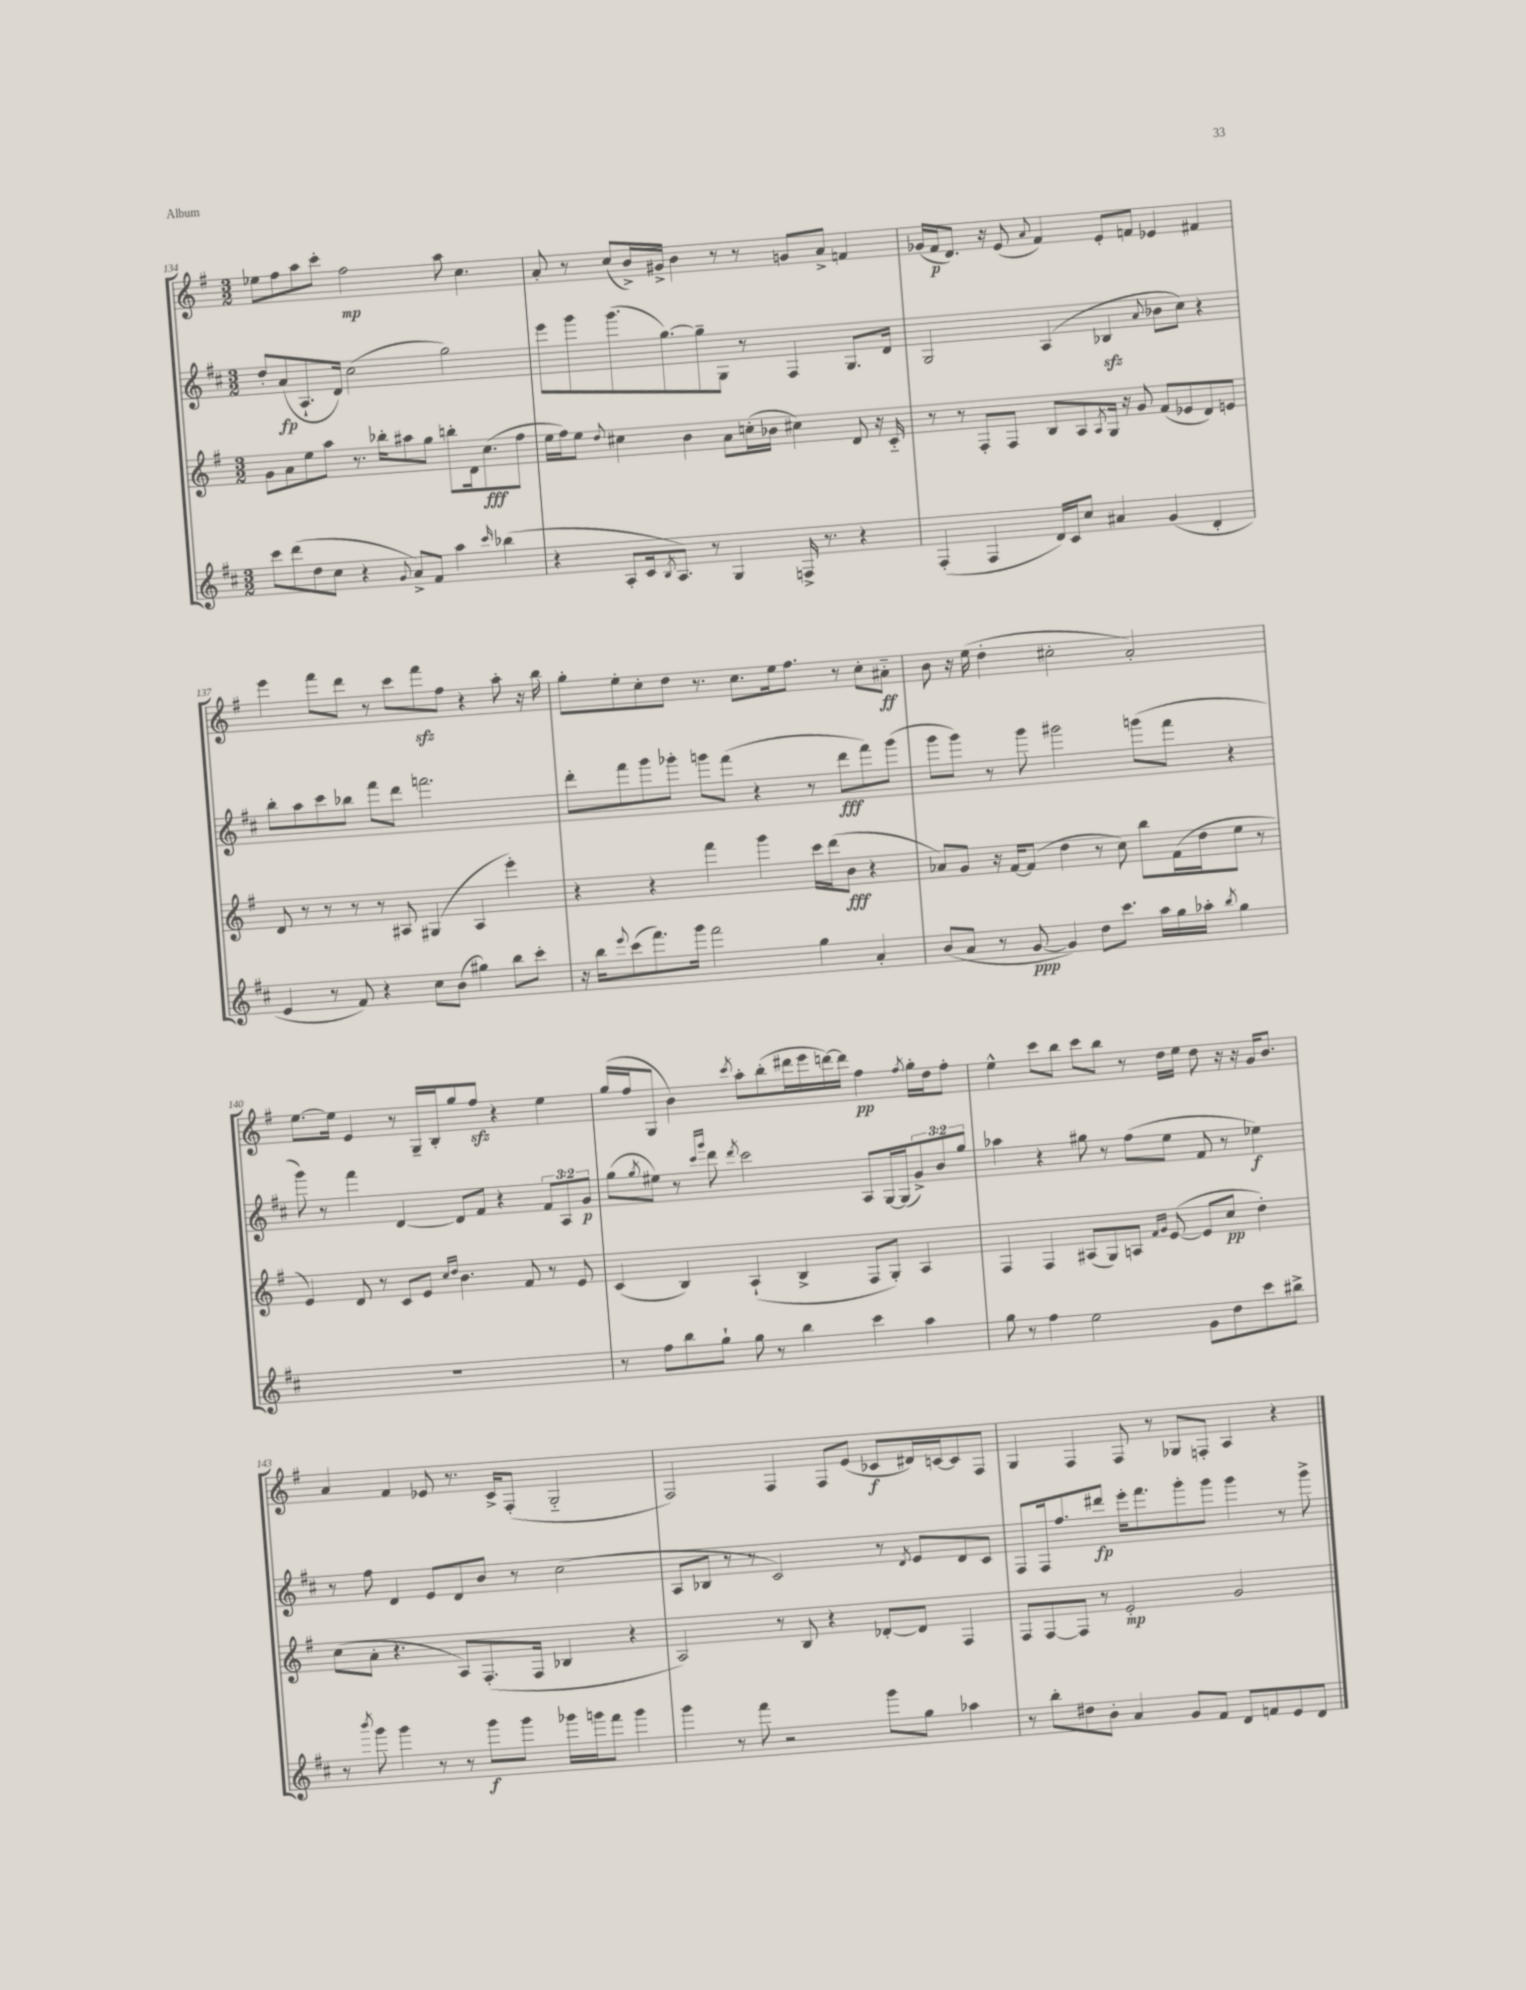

**kern	**kern	**kern	**kern
*staff4	*staff3	*staff2	*staff1
*clefG2	*clefG2	*clefG2	*clefG2
*k[f#c#]	*k[f#]	*k[f#c#]	*k[f#]
*M3/2	*M3/2	*M3/2	*M3/2
8ccc#\L	8g\L	8dd'/L	8ee-\L
(8ddd\	8a\	(8a/	8ff#\
8dd\	8ee\	8.A`/	8aa\
8cc#\J	8aa\J	.	8ccc'\J
.	.	16d/Jk)	.
4r	8.r	(2cc#\	2ff#\
.	16bb-'\LK	.	.
8qqg/	.	.	.
8a^/L)	8aa#\	.	.
8f#/J	8gg\J	.	.
4aa\	8bb'\L	2gg\)	8aa\
.	16d\k	.	4.cc\
.	(8.cc\	.	.
16qqccc#/	.	.	.
(4bb-\	.	.	.
.	8ff#\J	.	.
=	=	=	=
4r	16ee\LL	8eee\L	8a'/
.	16ff#\J)	.	.
.	8ee\J	8ggg\	8r
.	8qqdd/	.	.
8A'/L	4cc#\	(8.ggg\	(8cc/L
16c#/k	.	.	16b^/L)
8qB/	.	.	.
8.A/J)	.	[8.gg\)	16g#^/JJ
.	4b\	.	4b\
8r	.	8gg~\]	.
4G/	8a\L	8G\J	8r
.	(16cc'\L	8r	8r
.	16b-\JJ	.	.
16F^/	4cc#\)	4F#/	8g/L
8.r	.	.	.
.	.	.	8a^/J
4r	8d/	8.G/L	4f/
.	16r	.	.
.	16c'~/	16d/Jk	.
=	=	=	=
(4F#'/	8r	2G/	(16g-/LL
.	.	.	16f#/J
.	8r	.	8.d/J)
4F#/	8F#'/L	.	.
.	.	.	16r
.	8F#/J	.	(8e/
.	.	.	8qqa/
16d/LL)	8B/L	(4A/	4f#/)
16c#/J	.	.	.
8cc#/J	8A/	.	.
.	8qA/	.	.
4a#/	16G/Jk	4B-/	8e'/L
.	16r	.	.
.	8g/	.	8f/J
.	.	8qqa/	.
(4g/	(8f#/L	8b-\L	4e-/
.	8e-/	8cc#\J)	.
4d'/	8d/)	4r	4f#/
.	8e/J	.	.
=	=	=	=
4e/	8d/	8bb'\L	4eee\
.	8r	8aa\	.
8r	8r	8ccc#\	8fff#\L
8f#/)	8r	8bb-\J	8ddd\J
4r	8r	8fff#\L	8r
.	8A#/	8ddd\J	8ccc\L
8cc#\L	(4G#/	2.fff\	8fff#\
(8b\J	.	.	8ff#\J
4gg#\)	4A#/	.	4r
8bb\L	4eee'\)	.	8aa'\
8ccc#'\J	.	.	16r
.	.	.	16bb\
=	=	=	=
16r	4r	8ddd'\L	8gg'\L
16bb\LK	.	.	.
8qqeee/	.	.	.
(8ccc#\	.	8fff#\	8ee'\
8.fff#\)	4r	8ggg\	8cc'\
.	.	8ggg-'\J	8dd\J
16ggg\Jk	.	.	.
2fff#\	4fff#\	8ggg\L	8.r
.	.	(8fff#\J	.
.	.	.	8.cc\L
.	4ggg\	4r	.
.	.	.	16ee\k
.	.	.	8.ff#\J
4gg\	16ccc\LL	8r	.
.	(16ddd\J	.	.
.	8b\J	8ddd\L	8r
4a'/	4r	8fff#\)	8cc'\L
.	.	(8ggg\J	8a#'~\J
=	=	=	=
(8b/L	8a-/L)	8ggg\L	8b\
8a/J	8g/J	8ggg\J)	16r
.	.	.	(16ee\
8r	16r	8r	4dd'\
.	[16f#/LK	.	.
[8g/	(8f#/]J	8ggg\	.
4g/])	4dd\	2ggg#\	2cc#'\
8dd\L	8r	.	.
8.ccc#\J	8cc\)	.	.
.	8bb\L	(8ggg\L	2a'/)
16aa\LL	.	.	.
16gg\	(16f#\L	8fff#\J	.
16aa-'\JJ	16dd\J	.	.
8qbb/	.	.	.
4gg\	8ee\J	4r	.
.	8r	.	.
=	=	=	=
1.r	4e/)	8ggg\)	[8.ee\L
.	.	8r	.
.	.	.	16ee\]Jk
.	8d/	4fff#\	4e/
.	8r	.	.
.	8c/L	[4d/	8r
.	8e/J	.	16G~/LL
.	.	.	16B'/J
.	16qqcc/LL	.	.
.	16qqdd/JJ	.	.
.	4.b\	8d/]L	8gg/
.	.	8f#/J	8ff#/J
.	.	4r	4r
.	8f#/	.	.
.	8r	12f#/L	4ee\
.	.	12A/	.
.	8e/	.	.
.	.	12g/J	.
=	=	=	=
8r	(4c/	(8gg\L	(16gg/LL
.	.	.	16ff#/J
.	.	8qgg/	.
8ff#\L	.	8ee#\J)	8G/J
8bb\	4B/)	8r	4b\)
.	.	16qqccc#/LL	.
.	.	16qqggg/JJ	.
8gg`\J	.	8ddd\	.
.	.	8qddd/	8qccc/
8gg\	(4A`/	2ccc#\	8aa'\L
8r	.	.	(8bb'\
4bb\	4B^/	.	16ddd#\L
.	.	.	16eee\
.	.	.	[16ddd\)
.	.	.	16ddd\]JJ
4ccc#\	8F#/L	8A/L	4ff#\
.	8G'/J)	[16G/L	.
.	.	(16G/]J	.
.	.	.	8qff#/
4aa\	4A/	12g^/)	16gg'\LL
.	.	.	16dd\J
.	.	12b/	.
.	.	.	8ff#'\J
.	.	12gg/J	.
=	=	=	=
8gg\	4F#/	4aa-\	4ee^^\
8r	.	.	.
4ff#\	4F#/	4r	8ccc\L
.	.	.	8bb\J
2ee\	(8A#/L	8gg#\	8ccc\L
.	8G/)	8r	8bb\J
.	8A/J	(8ff#\L	8r
.	16qqf#/LL	.	.
.	16qqg/JJ	.	.
.	([8e/	8ee\J	16dd\LL
.	.	.	16ee\JJ
8g\L	8e/]L	8f#/	8dd\
8dd\	8cc/J	8r	16r
.	.	.	16r
8ccc#\	4dd'\)	4ee-\)	16g/LK
.	.	.	8.b/J
8bb#^\J	.	.	.
=	=	=	=
8r	(8cc\L	8r	4a/
8qbbb/	.	.	.
8ggg\	8a'\J	8ff#\	.
4ggg\	4.r	4d/	4f#/
8r	.	8e/L	8e-/
8r	8A/L)	8d/	8.r
8ggg\L	(8.F#'/	8b/J	.
.	.	.	16c^/LK
8ggg\J	.	8r	(8F#'/J
.	16F#/Jk	.	.
16ggg-\LL	4B-/	(2cc#\	2G'~/
16ggg\J	.	.	.
8fff#\J	.	.	.
4ggg\	4r	.	.
=	=	=	=
4ggg\	2A/)	8A/L	2F#/)
.	.	8B-/J	.
8r	.	8r	.
8fff#\	.	8r	.
2r	8r	2c#/)	4F#/
.	8B/	.	.
.	4r	.	8F#/L
.	.	.	(8e/J
8ggg\L	[8d-'/L	8r	8c-/L
.	.	8qd/	.
8gg\J	8d-/]J	8e/L	16d#/L)
.	.	.	[16c/J
4aa-\	4F#/	8d/	8c/]
.	.	8c#/J	8F#/J
=	=	=	=
8r	8F#/L	8F#/L	4G/
8bb'\L	[8F#/	16F#/k	.
.	.	8.ff#/	.
8dd#\	8F#/]J	.	4F#/
8b'\J	8r	8ddd#/J	.
4a/	2e'/	16eee'\LK	8F#/
.	.	8.fff#\	.
.	.	.	8r
8g/L	.	8ggg'\	8G-/L
8f#/J	.	8ggg\J	8F'/J
8d/L	2g/	4ggg\	4A/
8f/	.	.	.
8e/	.	8r	4r
8d/J	.	8ggg^\	.
==	==	==	==
*-	*-	*-	*-
